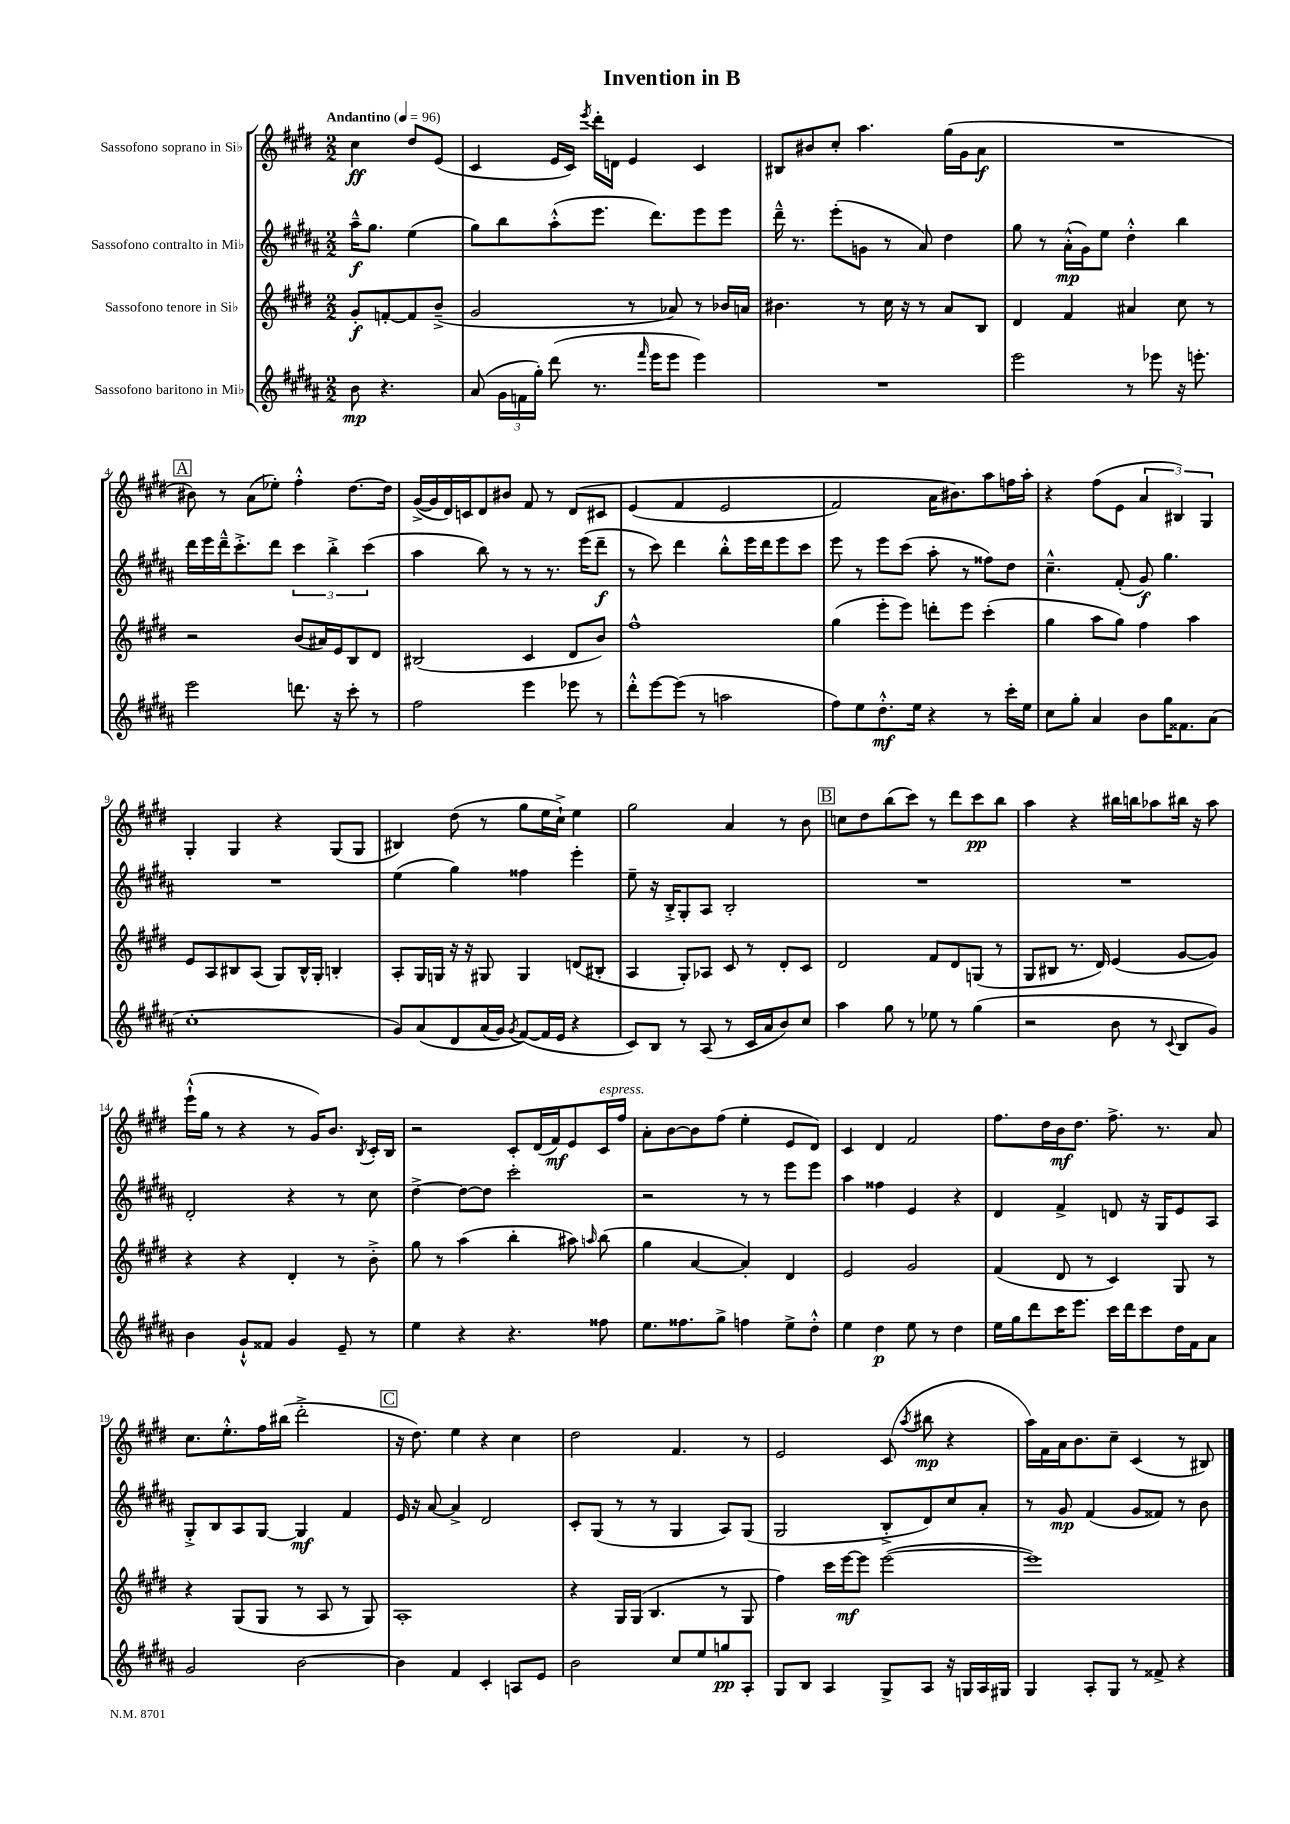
\header { title = "Invention in B" }
<<
\new StaffGroup <<
\new Staff = "s0" \with { instrumentName = "Sassofono soprano in Sib" } {
    \clef treble \key e \major \numericTimeSignature \time 2/2 \partial 2 \tempo "Andantino" 4 = 96
    \autoBeamOff cis''4\ff dis''8[ e'8]( |
    cis'4 e'16[ cis'16]) \acciaccatura { e'''8 } dis'''16[-. d'16] e'4 cis'4 |
    bis8[ bis'8 cis''8]-. a''4. gis''16[( gis'16 a'8]\f |
    R1 |
    \mark \markup { \box "A" } bis'8) r8 a'8[( ees''8]-.) fis''4-.-^ dis''8.[~ dis''16] |
    gis'16[~->( gis'16 dis'16) c'16 dis'8 bis'8] fis'8 r8 dis'8[\( cis'8] |
    e'4( fis'4 e'2 |
    fis'2) a'16[ bis'8.\) a''8 f''16 a''16]-. |
    r4 fis''8[( e'8] \tuplet 3/2 { a'4 bis4) gis4 } |
    gis4-. gis4 r4 gis8[( gis8] |
    bis4) dis''8( r8 gis''8[ e''16 cis''16]-!->) e''4 |
    gis''2 a'4 r8 b'8 |
    \mark \markup { \box "B" } c''8[ dis''8 b''8( cis'''8]) r8 dis'''8[ cis'''8\pp b''8] |
    a''4 r4 bis''16[ b''16 aes''8 bis''16] r16 aes''8 |
    e'''16[-!-^( gis''16] r8 r4 r8 gis'16[) b'8.] \acciaccatura { b8 } cis'16[-. b16] |
    r2 cis'8[-. dis'16( fis'16\mf) e'8 cis'16^\markup { \italic "espress." } fis''16] |
    a'8[-. b'8~ b'8 fis''8]( e''4-. e'8[ dis'8]) |
    cis'4 dis'4 fis'2 |
    fis''8.[ dis''16 b'16\mf dis''8.] fis''8.-> r8. a'8 |
    cis''8.[ e''8.-.-^ fis''16 bis''16]( dis'''2-.-> |
    \mark \markup { \box "C" } r16 dis''8.) e''4 r4 cis''4 |
    dis''2 fis'4. r8 |
    e'2 cis'8( \acciaccatura { a''8 } bis''8\mp r4 |
    a''16[) fis'16 a'16 b'8. cis''8]-- cis'4( r8 bis8) \bar "|." |
}
\new Staff = "s1" \with { instrumentName = "Sassofono contralto in Mib" } {
    \clef treble \key b \major \numericTimeSignature \time 2/2 \partial 2
    \autoBeamOff ais''16[---^\f gis''8.] e''4( |
    gis''8[) b''8 ais''8-.-^( e'''8.] dis'''8.[) e'''8 e'''8] |
    dis'''16---^ r8. e'''8[-.( g'8] r8 ais'8) dis''4 |
    gis''8 r8 ais'16[-.-^\mp( gis'16) e''8] dis''4-.-^ b''4 |
    \mark \markup { \box "A" } dis'''16[ e'''16 dis'''16---^ cis'''8.-.-> dis'''8] \tuplet 3/2 { cis'''4 b''4-.-> cis'''4( } |
    ais''4 b''8) r8 r8 r8. e'''16[( dis'''8]--\f |
    r8 cis'''8) dis'''4 b''8[-.-^ e'''16 dis'''16 e'''8 cis'''8] |
    e'''8 r8 e'''8[ cis'''8]( ais''8-. r8 fisis''8[) dis''8] |
    cis''4.---^ fis'8-.( gis'8\f) gis''4. |
    R1 |
    e''4( gis''4) fisis''4 e'''4-. |
    e''8-- r16 b16[-.-> gis8-. ais8] b2-. |
    \mark \markup { \box "B" } R1 |
    R1 |
    dis'2-. r4 r8 cis''8 |
    dis''4~-> dis''8[~ dis''8] cis'''2-. |
    r2 r8 r8 e'''8[ e'''8] |
    ais''4 fisis''4 e'4 r4 |
    dis'4 fis'4-> d'8 r16 gis16[ e'8 ais8] |
    gis8[-.-> b8 ais8 gis8]~ gis4\mf fis'4 |
    \mark \markup { \box "C" } e'16 r16 ais'8~ ais'4-> dis'2 |
    cis'8[-. gis8]( r8 r8 gis4 ais8[) gis8]( |
    gis2 b8[-.-> dis'8) cis''8 ais'8]-. |
    r8 gis'8\mp fis'4( gis'8[ fisis'8]) r8 b'8 \bar "|." |
}
\new Staff = "s2" \with { instrumentName = "Sassofono tenore in Sib" } {
    \clef treble \key e \major \numericTimeSignature \time 2/2 \partial 2
    \autoBeamOff gis'8[-.\f f'8~-. f'8 b'8]--->( |
    gis'2 r8 aes'8) r8 bes'16[ a'16] |
    bis'4. r8 cis''16 r16 r8 a'8[ b8] |
    dis'4 fis'4 ais'4 cis''8 r8 |
    \mark \markup { \box "A" } r2 b'8[( ais'16) e'16 b8 dis'8] |
    bis2( cis'4 dis'8[ b'8]) |
    fis''1-^ |
    gis''4( e'''8[-. e'''8]) d'''8[-. e'''8] cis'''4-.( |
    gis''4 a''8[ gis''8]) fis''4 a''4 |
    e'8[ a8 bis8 a8]( gis8[) bis16-^ gis16]-. b4-. |
    a8[-. gis16 g16] r16 r16 gis8 gis4 d'8[( bis8]-. |
    a4 gis8[-.) aes8] cis'8 r8 dis'8[-. cis'8] |
    \mark \markup { \box "B" } dis'2 fis'8[ dis'8 g8]( r8 |
    gis8[ bis8] r8. dis'16) e'4( gis'8[~ gis'8]) |
    r4 r4 dis'4-. r8 b'8-.-> |
    gis''8 r8 a''4( b''4-. ais''8) \grace { a''16 } b''8( |
    gis''4 a'4~ a'4-.) dis'4 |
    e'2 gis'2 |
    fis'4( dis'8 r8 cis'4) gis8 r8 |
    r4 gis8[( gis8] r8 a8 r8 gis8) |
    \mark \markup { \box "C" } a1-. |
    r4 gis16[ gis16]( b4. r8 gis8 |
    fis''4) cis'''16[ e'''16~\mf e'''8] e'''2~( |
    e'''1) \bar "|." |
}
\new Staff = "s3" \with { instrumentName = "Sassofono baritono in Mib" } {
    \clef treble \key b \major \numericTimeSignature \time 2/2 \partial 2
    \autoBeamOff b'8\mp r4. |
    ais'8( \tuplet 3/2 { gis'16[ f'16 gis''16]-.) } dis'''8( r8. \grace { fis'''16 } e'''16[ e'''8] e'''4) |
    R1 |
    e'''2 r8 ees'''8 r16 e'''8.-. |
    \mark \markup { \box "A" } e'''2 d'''8. r16 cis'''8-. r8 |
    fis''2 e'''4 ees'''8 r8 |
    dis'''8[-.-^ e'''8~ e'''8]( r8 a''2 |
    fis''8[) e''8 dis''8.-.-^\mf e''16] r4 r8 cis'''16[-. e''16] |
    cis''8[ gis''8]-. ais'4 b'8[ gis''16 fisis'8. ais'8]( |
    cis''1-. |
    gis'8[) ais'8\( dis'8 ais'16( gis'16]) \acciaccatura { gis'8 } fis'8[~(\) fis'16 e'16] r4 |
    cis'8[) b8] r8 ais8( r8 cis'16[ ais'16 b'8) cis''8] |
    \mark \markup { \box "B" } ais''4 gis''8 r8 ees''8 r8 gis''4( |
    r2 b'8 r8 \appoggiatura { cis'8 } b8[ gis'8]) |
    b'4 gis'8[-!-^ fisis'8] gis'4 e'8-- r8 |
    e''4 r4 r4. fisis''8 |
    e''8.[ fisis''8. gis''8]-> f''4 e''8[-> dis''8]-.-^ |
    e''4 dis''4\p e''8 r8 dis''4 |
    e''16[ gis''16 dis'''8 cis'''16 e'''8.] cis'''16[ dis'''16 cis'''8 dis''16 fis'16 ais'8] |
    gis'2 b'2~ |
    \mark \markup { \box "C" } b'4 fis'4 cis'4-. a8[ e'8] |
    b'2 cis''8[ e''8 g''8\pp ais8]-. |
    gis8[ b8] ais4 gis8[-> ais8] r16 g16[ ais16 gis16] |
    gis4 ais8[-. gis8] r8 fisis'8-> r4 \bar "|." |
}
>>
>>
